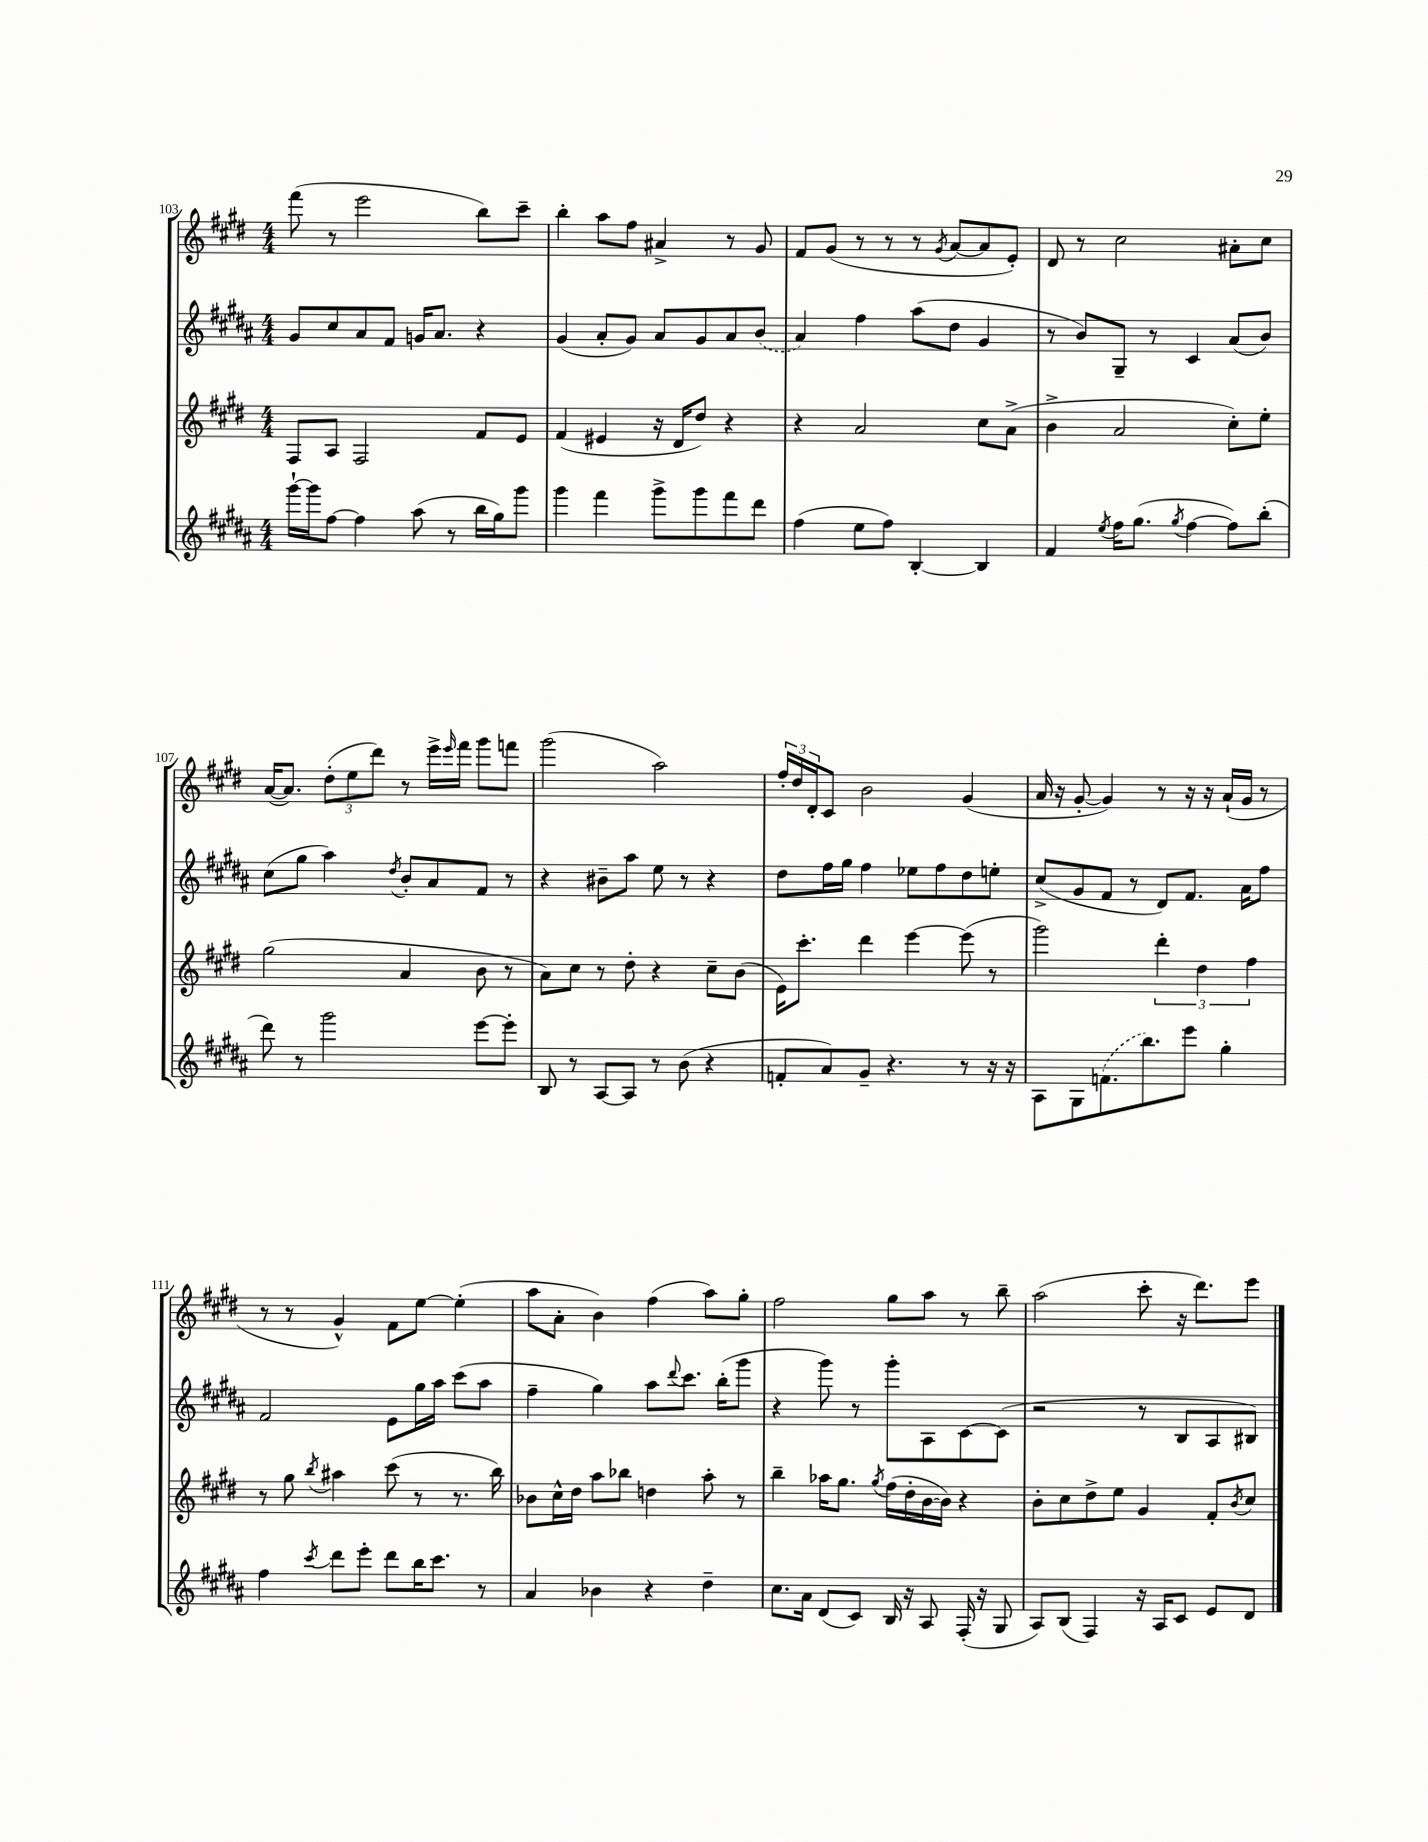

**kern	**kern	**kern	**kern
*part4	*part3	*part2	*part1
*staff4	*staff3	*staff2	*staff1
*clefG2	*clefG2	*clefG2	*clefG2
*k[f#c#g#d#a#]	*k[f#c#g#d#]	*k[f#c#g#d#a#]	*k[f#c#g#d#]
*M4/4	*M4/4	*M4/4	*M4/4
=103	=103	=103	=103
[16ggg#`\LL	8F#/L	8g#/L	(8fff#\
16ggg#\J]	.	.	.
[8ff#\J	8A/J	8cc#/	8r
4ff#\]	2F#/	8a#/	2eee\
.	.	8f#/J	.
(8aa#\	.	16gn/KL	.
.	.	8.a#/J	.
8r	.	.	.
16bb\LL	8f#/L	4r	8bb\L)
16gg#\J)	.	.	.
8ggg#\J	8e/J	.	8ccc#~\J
=104	=104	=104	=104
4ggg#\	(4f#/	(4g#/	4bb'\
4fff#\	4e#X/	8a#'/L	8aa\L
.	.	8g#/J)	8ff#\J
8ggg#^\L	16r	8a#/L	4a#X^/
.	16d#/KL	.	.
8ggg#\	8dd#/J)	8g#/	.
8fff#\	4r	8a#/	8r
8ddd#\J	.	(8b/J	8g#/
=105	=105	=105	=105
(4ff#\	4r	4a#/)	8f#/L
.	.	.	(8g#/J
8ee\L	2a/	4ff#\	8r
8ff#\J)	.	.	8r
[4B'/	.	(8aa#\L	8r
.	.	.	8qg#/
.	.	8dd#\J	[8a/L
4B/]	8cc#\L	4g#/	8a/]
.	(8a^\J	.	8e'/J)
=106	=106	=106	=106
4f#/	4b^\	8r	8d#/
.	.	8b/L)	8r
8qee/	.	.	.
16ff#\KL	2a/	8G#~/J	2cc#\
(8.gg#\J	.	.	.
.	.	8r	.
8qgg#/	.	.	.
[4ff#\	.	4c#/	.
8ff#\L])	8cc#'\L)	(8a#/L	8a#X'\L
(8bb'\J	8ee'\J	8b/J)	8cc#\J
!!LO:LB:g=z
=107	=107	=107	=107
8ddd#\)	(2gg#\	(8cc#\L	([16a/KL
.	.	.	8.a/J])
8r	.	8gg#\J	.
2ggg#\	.	4aa#\)	(12dd#'\L
.	.	.	12ee\
.	.	.	12ddd#\J)
.	.	8qdd#/	.
.	4a/	8b'/L	8r
.	.	8a#/	16eee^\LL
.	.	.	16qqeee/
.	.	.	16fff#\JJ
[8eee\L	8b\	8f#/J	8ggg#\L
8eee'\J]	8r	8r	8fffn\J
=108	=108	=108	=108
8B/	8a\L)	4r	(2ggg#\
8r	8cc#\J	.	.
[8A#/L	8r	8b#X~\L	.
8A#/J]	8dd#'\	8aa#\J	.
8r	4r	8ee\	2aa\)
(8b\	.	8r	.
4r	8cc#~\L	4r	.
.	(8b\J	.	.
=109	=109	=109	=109
8fn'/L	16e\KL)	8dd#\L	24ff#'/LL
.	.	.	24dd#/
.	8.ccc#'\J	.	.
.	.	.	24d#'/J
8a#/)	.	16ff#\L	8c#/J
.	.	16gg#\JJ	.
8g#~/J	4ddd#\	4ff#\	2b\
4.r	.	.	.
.	[4eee\	8ee-X\L	.
.	.	8ff#\	.
8r	(8eee\]	8dd#\	(4g#/
16r	8r	8een'\J	.
16r	.	.	.
=110	=110	=110	=110
8A#\L	2ggg#\)	(8cc#^/L	16a/
.	.	.	16r
8G#\	.	8g#/	[8g#'/
(8.fn\	.	8f#/J	4g#/])
.	.	8r	.
8.bb\)	.	.	.
.	6ddd#'\	8d#/L)	8r
8eee\J	.	8.f#/J	16r
.	6dd#\	.	.
.	.	.	16r
4gg#'\	.	.	(16a`/LL
.	.	16a#\KL	16g#/JJ
.	6ff#\	.	.
.	.	8ff#\J	8r
!!LO:LB:g=z
=111	=111	=111	=111
4ff#\	8r	2f#/	8r
.	8gg#\	.	8r
8qccc#/	8qbb/	.	.
8ddd#\L	4aa#X\	.	4g#^^/)
8eee'\J	.	.	.
8ddd#\L	(8ccc#\	8e\L	8f#\L
16bb\K	8r	16gg#\L	[8ee\J
8.ccc#\J	.	16aa#\JJ	.
.	8.r	(8ccc#\L	(4ee'\]
8r	.	8aa#\J	.
.	16bb\)	.	.
=112	=112	=112	=112
4a#/	8b-X\L	4ff#~\	8aa\L
.	16cc#^^\L	.	8a'\J
.	16dd#\JJ	.	.
4b-X\	8aa\L	4gg#\)	4b\)
.	8bb-X\J	.	.
4r	4ddn\	8aa#\L	(4ff#\
.	.	8qqddd#/	.
.	.	8.ccc#\J	.
4dd#~\	8aa'\	.	8aa\L)
.	.	(16bb'\KL	.
.	8r	8ggg#\J	8gg#'\J
=113	=113	=113	=113
8.cc#\L	4bb~\	4r	2ff#\
16a#\Jk	.	.	.
(8d#/L	16aa-X\KL	8ggg#\)	.
.	8.gg#\J	.	.
8c#/J)	.	8r	.
.	8qgg#/	.	.
16B/	(16ff#\LL	8ggg#'\L	8gg#\L
16r	16dd#'\	.	.
8A#/	[16b\	8A#\	8aa\J
.	16b\JJ])	.	.
(16F#'/	4r	[8c#\	8r
16r	.	.	.
8G#/	.	(8c#\J]	8bb~\
=114	=114	=114	=114
8A#/L)	8b'\L	2r	(2aa\
(8B/J	8cc#\	.	.
4F#/)	8dd#^\	.	.
.	8ee\J	.	.
16r	4g#/	8r	8ccc#'\
16A#/KL	.	.	.
8c#/J	.	8B/L	16r
.	.	.	8.ddd#\L)
8e/L	8f#'/L	8A#/	.
.	8qb/	.	.
8d#/J	8cc#/J	8B#X/J)	8eee\J
==	==	==	==
*-	*-	*-	*-
